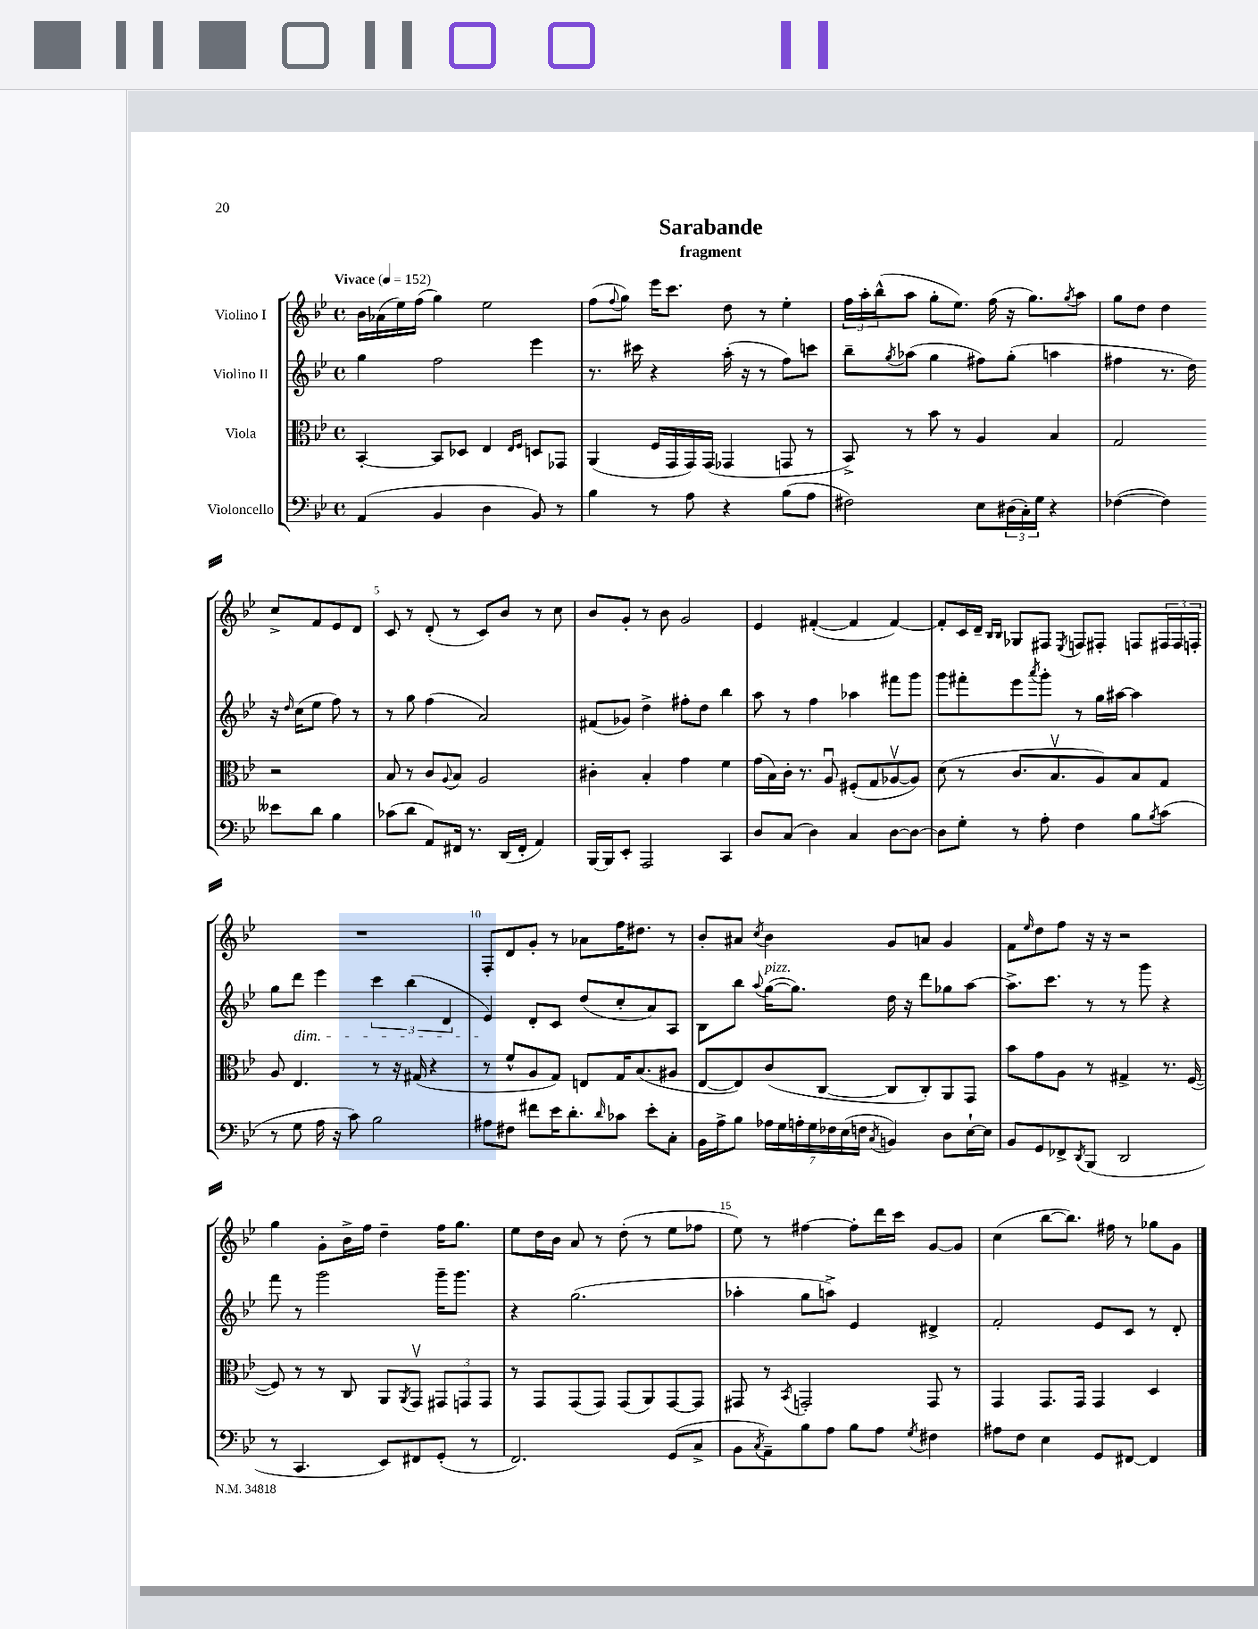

**kern	**kern	**kern	**kern
*staff4	*staff3	*staff2	*staff1
*clefF4	*clefC3	*clefG2	*clefG2
*k[b-e-]	*k[b-e-]	*k[b-e-]	*k[b-e-]
*M4/4	*M4/4	*M4/4	*M4/4
*met(c)	*met(c)	*met(c)	*met(c)
*MM152	*MM152	*MM152	*MM152
(4AA/	[4BB-'/	4gg\	16b-\LL
.	.	.	(16a-\
.	.	.	16ee-\)
.	.	.	(16ff\JJ
4BB-/	8BB-/]L	2ff\	4gg\)
.	8D-/J	.	.
4D\	4E-/	.	2ee-\
.	16qqE-/LL	.	.
.	16qqF/JJ	.	.
8BB-/)	8D/L	4eee-\	.
8r	8GG-/J	.	.
=	=	=	=
4B-\	(4AA/	8.r	(8ff\L
.	.	.	8qqff/
.	.	.	8gg\J)
.	.	16ccc#\	.
8r	16F/LL	4r	16eee-\LK
.	16GG/	.	8.ccc\J
8A\	16GG/)	.	.
.	(16GG/JJ	.	.
4r	4GG-/	(16aa'\	8dd\
.	.	16r	.
.	.	8r	8r
(8B-\L	8GG/	8ff\L)	4ee-'\
8A\J	8r	8ccc\J	.
=	=	=	=
2F#\)	8BB-^/)	8bb-~\L	24ff\LL
.	.	.	24aa'\
.	.	.	(24bb-^^\J
.	.	8qgg/	.
.	8r	(8aa-\J	8aa\J
.	8b-\	4gg\	8gg'\L
.	8r	.	8.ee-\J)
8E-\L	4A/	8ff#\L)	.
.	.	.	(16ff\
(24D#\L	.	(8gg'\J	16r
24C'\)	.	.	.
.	.	.	8.gg\L)
24G\JJ	.	.	.
4r	4B-/	4aa\	.
.	.	.	8qgg/
.	.	.	8aa\J
=	=	=	=
([4F-\	2G/	4ff#\	8gg\L
.	.	.	8dd\J
4F-\])	.	8.r	4dd\
.	.	16dd\)	.
8e--\L	2r	16r	8cc^/L
.	.	16qqdd/	.
.	.	(16cc\LK	.
8d\J	.	8ee-\J	8f/
4B-\	.	8ff#\)	8e-/
.	.	8r	8d/J
=	=	=	=
(8c-\L	8B-/	8r	8c/
8d\J	8r	8gg\	8r
8AA/L)	8c/L	(4ff\	(8d'/
.	8qqA/	.	.
16FF#/Jk	8B-/J	.	8r
8.r	.	.	.
.	2A/	2a/)	8c/L)
(16DD/LL	.	.	8b-/J
16FF#'/JJ	.	.	.
4AA/)	.	.	8r
.	.	.	8cc\
=	=	=	=
[16BBB-/LL	4c#'\	(8f#/L	8b-/L
16BBB-/]J	.	.	.
8EE-'/J	.	8g-/J)	8g'/J
2AAA/	4B-'/	4dd^\	8r
.	.	.	8b-\
.	4g\	8ff#'\L	2g/
.	.	8dd\J	.
4CC/	4f\	4bb-\	.
=	=	=	=
8D/L	(16g\LL	8aa\	4e-/
.	16B-\)	.	.
(8C/J	16c'\JJ	8r	.
.	8.r	.	.
4D\)	.	4ff\	([4f#'/
.	8Au/	.	.
4C/	(8F#'/L	4aa-\	4f#/]
.	8G/	.	.
[8D\L	[8A-v/	8fff#\L	[4f#/)
8D\_J	8A-/]J)	8ggg\J	.
=	=	=	=
8D\]L	(8d\	8ggg\L	8f#'/]L
8G'\J	8r	8fff#'\	16c/L
.	.	.	16d~/JJ
.	.	.	16qqB-/LL
.	.	.	16qqB-/JJ
8r	8.c/L	8eee-\	8G-/L
.	.	8qaaa/	.
8A'\	.	8ggg'\J	8F#/J
.	8.B-v/	.	.
.	.	.	8qE-/
4F\	.	8r	8F/L
.	8A/)	16gg\LL	8F#'/J
.	.	[16aa#\JJ	.
8B-\L	8B-/	4aa#\]	8F/L
8qB-/	.	.	.
(8c\J	8G/J	.	24F#/L
.	.	.	24F#/
.	.	.	24F'/JJ
=	=	=	=
8r	8A/	8gg\L	1r
8G\	4.E-/	8ddd\J	.
16A\	.	4eee-\	.
16r	.	.	.
8c\)	.	.	.
2B-\	8r	6ccc\	.
.	16r	.	.
.	.	(6bb-\	.
.	(16G#/	.	.
.	4r	.	.
.	.	6d/	.
=	=	=	=
8A#\L	8r	4e-/)	8F'/L
8F#\J	8f^^/L	.	8d/
8f#\L	8A/	8d'/L	8g'/J
16e-\K	8G/J)	8c/J	8r
8.d'\	.	.	.
.	8E/L	(8dd/L	8a-\L
16qqd/	.	.	.
8c-\J	16G/K	8cc'/	16ff\K
.	(8.B-/	.	8.dd#\J
8e-'\L	.	8a/)	.
8C'\J	8A#/J	8A/J	8r
=	=	=	=
16BB-\LL	[8E-/L	8B-\L	8b-'/L
16A^\J	.	.	.
8B-\J	8E-/])	8bb-\J	8a#/J
.	.	8qqaa/	8qcc/
28A-\LL	(8c/	([16gg\LK	4b-\
28G\	.	.	.
.	.	8.gg\]J)	.
28A'\	.	.	.
28G\	.	.	.
.	[8C/J	.	.
28F-\	.	.	.
(28E-\	.	.	.
28F\JJ	.	.	.
8qC/	.	.	.
4BB/)	8C/]L	16dd\	8g/L
.	.	16r	.
.	8C'/)	8ddd\L	8a/J
8D\L	8AA/	8gg-\	4g/
[16E-`\L	8GG/J	[8aa\J	.
16E-\]JJ	.	.	.
=	=	=	=
8BB-/L	8b-\L	8.aa^\]L	8f\L
.	.	.	16qqee-/
8GG/	8g\	.	8dd\
.	.	8.ccc\J	.
8FF-^/	8A\J	.	8ff\J
8qDD/	.	.	.
(8BBB-/J	8r	8r	16r
.	.	.	16r
2DD/	4G#^/	8r	2r
.	.	8ggg\	.
.	8.r	4r	.
.	([16F/	.	.
=	=	=	=
8r	8F/])	8fff\	4gg\
4.CC/	8r	8r	.
.	8r	2ggg\	8g'\L
.	8C/	.	16b-^\L
.	.	.	16ff\JJ
8EE-/L)	8AA/L	.	4dd~\
.	8qAA/	.	.
8FF#/	8GGv/J	.	.
(8GG'/J	12GG#/L	16ggg~\LK	16ff\LK
.	.	8.ggg\J	8.gg\J
.	12GG/	.	.
8r	.	.	.
.	12GG/J	.	.
=	=	=	=
2.FF/)	8r	4r	8ee-\L
.	8GG/L	.	16dd\L
.	.	.	16b-\JJ
.	(8GG/	(2.gg\	8a/
.	8GG/J)	.	8r
.	(8GG/L	.	(8dd'\
.	8AA/)	.	8r
(8GG/L	[8GG/	.	8ee-\L
8C^/J	8GG/]J	.	8ff-\J
=	=	=	=
8BB-\L	8GG#/	4aa-'\	8ee-\)
8qC/	.	.	.
8AA~\)	8r	.	8r
.	8qBB-/	.	.
8B-\	2GG'/	8gg\L	[4ff#\
8A\J	.	8aa^\J)	.
8B-\L	.	4e-/	8ff#'\]L
8A\J	.	.	16ddd\L
.	.	.	16ccc\JJ
8qG/	.	.	.
4F#\	8GG/	4d#^/	[8g/L
.	8r	.	8g/]J
=	=	=	=
8A#\L	4GG/	2f'/	(4cc\
8F\J	.	.	.
4E-\	8.GG/L	.	[8bb-\L
.	.	.	8.bb-\]J)
.	16GG/Jk	.	.
8GG/L	4GG/	8e-/L	.
.	.	.	16ff#\
[8FF#/J	.	8c/J	8r
4FF#/]	4D/	8r	8gg-\L
.	.	8d'/	8g\J
==	==	==	==
*-	*-	*-	*-
